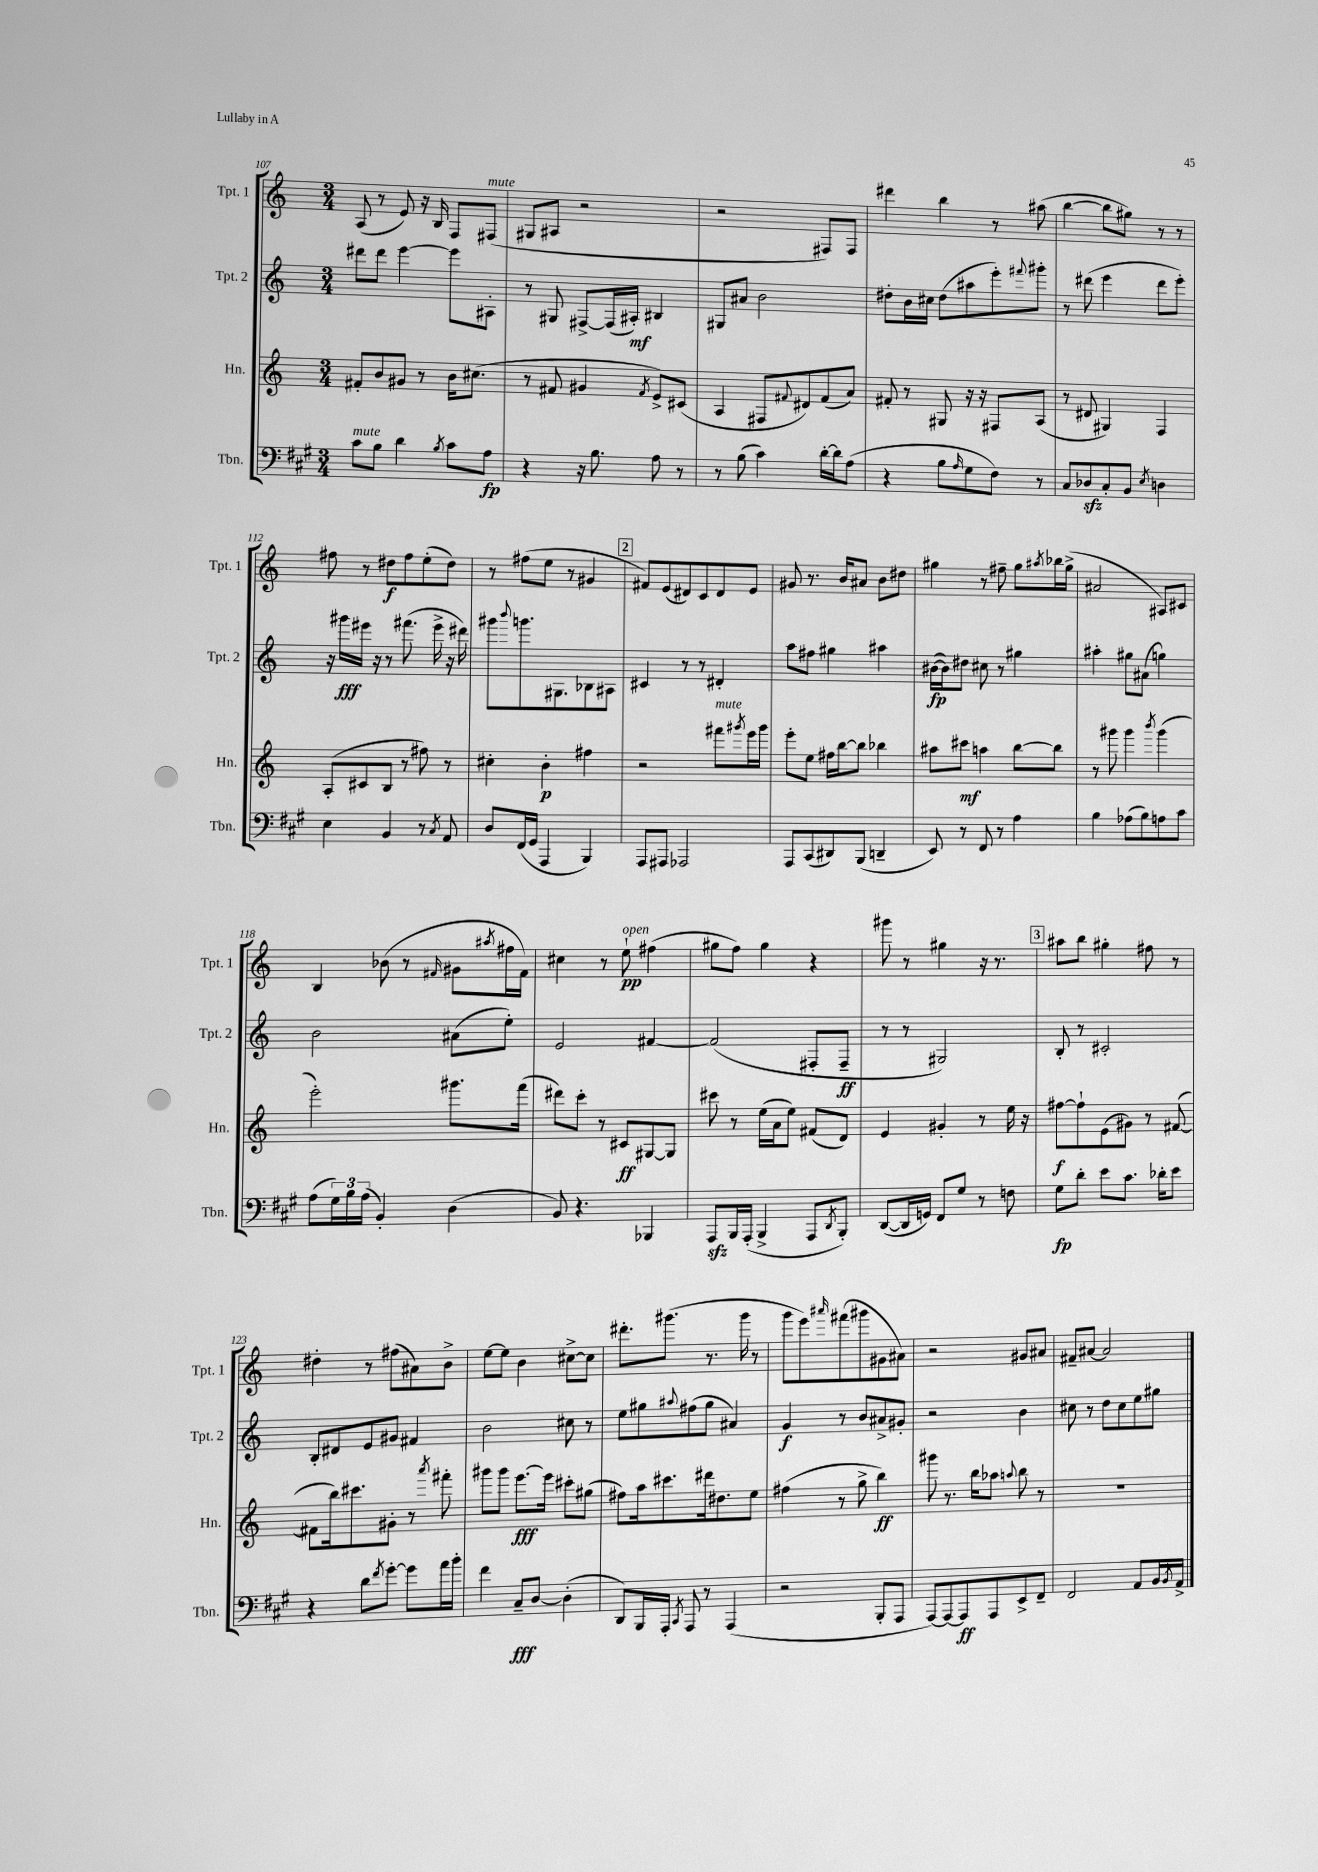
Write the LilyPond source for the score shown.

<<
\new StaffGroup <<
\new Staff = "s0" \with { instrumentName = "Tpt. 1" shortInstrumentName = "Tpt. 1" } {
    \clef treble \key c \major \numericTimeSignature \time 3/4
    a8( r8 e'8) r16 b16 f8 fis8^\markup { \italic "mute" }( |
    gis8 ais8 r2 |
    r2 fis8) fis8 |
    dis'''4 b''4 r8 ais''8( |
    b''4~ b''8 gis''8) r8 r8 |
    fis''8 r8 dis''8\f fis''8 e''8-.( dis''8) |
    r8 fis''8( e''8 r8 gis'4 |
    \mark \markup { \box "2" } fis'8) e'8( dis'8) c'8 dis'8 e'8 |
    gis'8 r8. b'16 ais'8 b'8 dis''8 |
    gis''4 r8 fis''8-- gis''8 \acciaccatura { ais''8 } bes''16 gis''16->( |
    ais'2 ais8) cis'8 |
    b4 bes'8( r8 \grace { fis'16 } gis'8 \acciaccatura { ais''8 } fis''16 fis'16) |
    cis''4 r8 e''8-!\pp^\markup { \italic "open" } fis''4( |
    gis''8 f''8) gis''4 r4 |
    gis'''8 r8 gis''4 r16 r8. |
    \mark \markup { \box "3" } ais''8 b''8 gis''4-. fis''8 r8 |
    dis''4-. r8 fis''8( ais'8) b'8-> |
    e''8~ e''8 b'4 cis''8~-> cis''8 |
    dis'''8.-. gis'''8.( r8. gis'''16 r8 |
    g'''8 e'''8) \grace { ais'''16 } fis'''8( gis'''8 gis'8 ais'8) |
    r2 gis'8 ais'8 |
    fis'8-- ais'8~ ais'2 \bar "|." |
}
\new Staff = "s1" \with { instrumentName = "Tpt. 2" shortInstrumentName = "Tpt. 2" } {
    \clef treble \key c \major \numericTimeSignature \time 3/4
    dis'''8 dis'''8 e'''4~ e'''8 ais8-. |
    r8 gis8 fis8~-> fis16( ais16-.\mf) bis4 |
    gis8 ais'8 b'2 |
    dis''8-. b'16 cis''16 dis''8( ais''8 e'''8-.) \appoggiatura { fis'''8 } gis'''8-. |
    r8 dis'''8( e'''4 dis'''8 e'''8-.) |
    r16 gis'''16\fff eis'''16 r16 r8 fis'''8.( eis'''16-> r16 dis'''16) |
    gis'''8 \appoggiatura { b'''8 } g'''8. gis8. bes8 ais8 |
    \mark \markup { \box "2" } cis'4 r8 r8 dis'4-. |
    a''8 fis''8 gis''4 ais''4 |
    bis'16~\fp( bis'16) dis''8 cis''8 r8 gis''4 |
    ais''4-. gis''8 ais'8( g''4) |
    b'2 ais'8( e''8-.) |
    e'2 fis'4~ |
    fis'2( fis8-. fis8--\ff |
    r8 r8 gis2) |
    \mark \markup { \box "3" } b8-. r8 cis'2-. |
    b8-. dis'8 e'8 gis'8 fis'4 |
    b'2 cis''8 r8 |
    e''8 gis''8 \appoggiatura { ais''8 } fis''8( gis''8 ais'4) |
    g'4\f r8 b'8 ais'8-> gis'8-. |
    r2 b'4 |
    cis''8 r8 d''8 cis''8 e''8 gis''8 \bar "|." |
}
\new Staff = "s2" \with { instrumentName = "Hn." shortInstrumentName = "Hn." } {
    \clef treble \key c \major \numericTimeSignature \time 3/4
    fis'8-. b'8 gis'8 r8 b'16 cis''8.( |
    r8 fis'8 gis'4 \acciaccatura { fis'8 } e'8->) cis'8( |
    a4 fis8 \appoggiatura { fis'8 } dis'8) fis'8( a'8) |
    fis'8-. r8 gis8 r16 r16 fis8 a8( |
    r8 dis'8 gis4) f4 |
    a8-.( cis'8 b8 r8 fis''8) r8 |
    cis''4-. b'4-.\p fis''4 |
    \mark \markup { \box "2" } r2 fis'''8^\markup { \italic "mute" } \acciaccatura { gis'''8 } e'''16 gis'''16 |
    e'''8-. e''8 fis''16 b''16~ b''8 bes''4 |
    ais''8 cis'''8\mf a''4 b''8~ b''8 |
    r8 gis'''8 gis'''4 \acciaccatura { b'''8 } gis'''4( |
    e'''2-.) gis'''8. f'''16( |
    dis'''8) c'''8-. r8 cis'8\ff gis8~ gis8 |
    cis'''8 r8 e''16( a'16 e''8) fis'8( d'8) |
    e'4 gis'4-. r8 e''16 r16 |
    \mark \markup { \box "3" } fis''8~\f fis''8-! e'8( gis'8) r8 fis'8~( |
    fis'8 b''16) cis'''8. gis'8-. r8 \acciaccatura { a'''8 } fis'''8-. |
    gis'''8 gis'''8 e'''8.~\fff e'''16 cis'''8-. gis''8( |
    fis''8) a''16 cis'''8. dis'''16 dis''8. e''8 |
    fis''4( r8 g''8-> b''4\ff) |
    gis'''8 r8. b''16 aes''8 \appoggiatura { a''8 } b''8 r8 |
    R2. \bar "|." |
}
\new Staff = "s3" \with { instrumentName = "Tbn." shortInstrumentName = "Tbn." } {
    \clef bass \key a \major \numericTimeSignature \time 3/4
    cis'8^\markup { \italic "mute" } b8 d'4 \acciaccatura { b8 } cis'8 a8\fp |
    r4 r16 b8. a8 r8 |
    r8 b8( cis'4) d'16~-. d'16 a8( |
    r4 b8 \grace { a16 } gis8 fis8) r8 |
    cis8 des8\sfz cis8-. b,8 \acciaccatura { e8 } d4 |
    e4 b,4 r8 \acciaccatura { cis8 } a,8 |
    d8 fis,16( gis,16 a,,4 b,,4) |
    \mark \markup { \box "2" } a,,8 ais,,8 aes,,2 |
    a,,8 cis,8( dis,8) b,,8( d,4-- |
    e,8) r8 fis,8 r8 a4 |
    b4 aes8( b8) a8 cis'8 |
    a8( \tuplet 3/2 { gis16) b16 a16( } b,4-.) d4( |
    b,8) r4. bes,,4 |
    a,,8\sfz b,,16 a,,16-.( b,,4-> a,,8 \acciaccatura { d,8 } b,,8-.) |
    d,8~( d,16 g,16) fis,8 gis8 r8 f8 |
    \mark \markup { \box "3" } gis8\fp d'8-. e'8 cis'8. des'16-. e'8 |
    r4 d'8 \acciaccatura { fis'8 } gis'8~-. gis'8 a'16 b'16-. |
    fis'4 cis8--\fff d8~ d4-.( |
    d,8) b,,16 a,,16-. \acciaccatura { cis,8 } a,,8 r8 a,,4( |
    r2 b,,8-. a,,8 |
    a,,8~) a,,8~ a,,8\ff a,,8 e,8-> fis,8-- |
    fis,2 a,8 b,16 \acciaccatura { b,8 } a,16-> \bar "|." |
}
>>
>>
\layout { \context { \Score currentBarNumber = #107 } }
